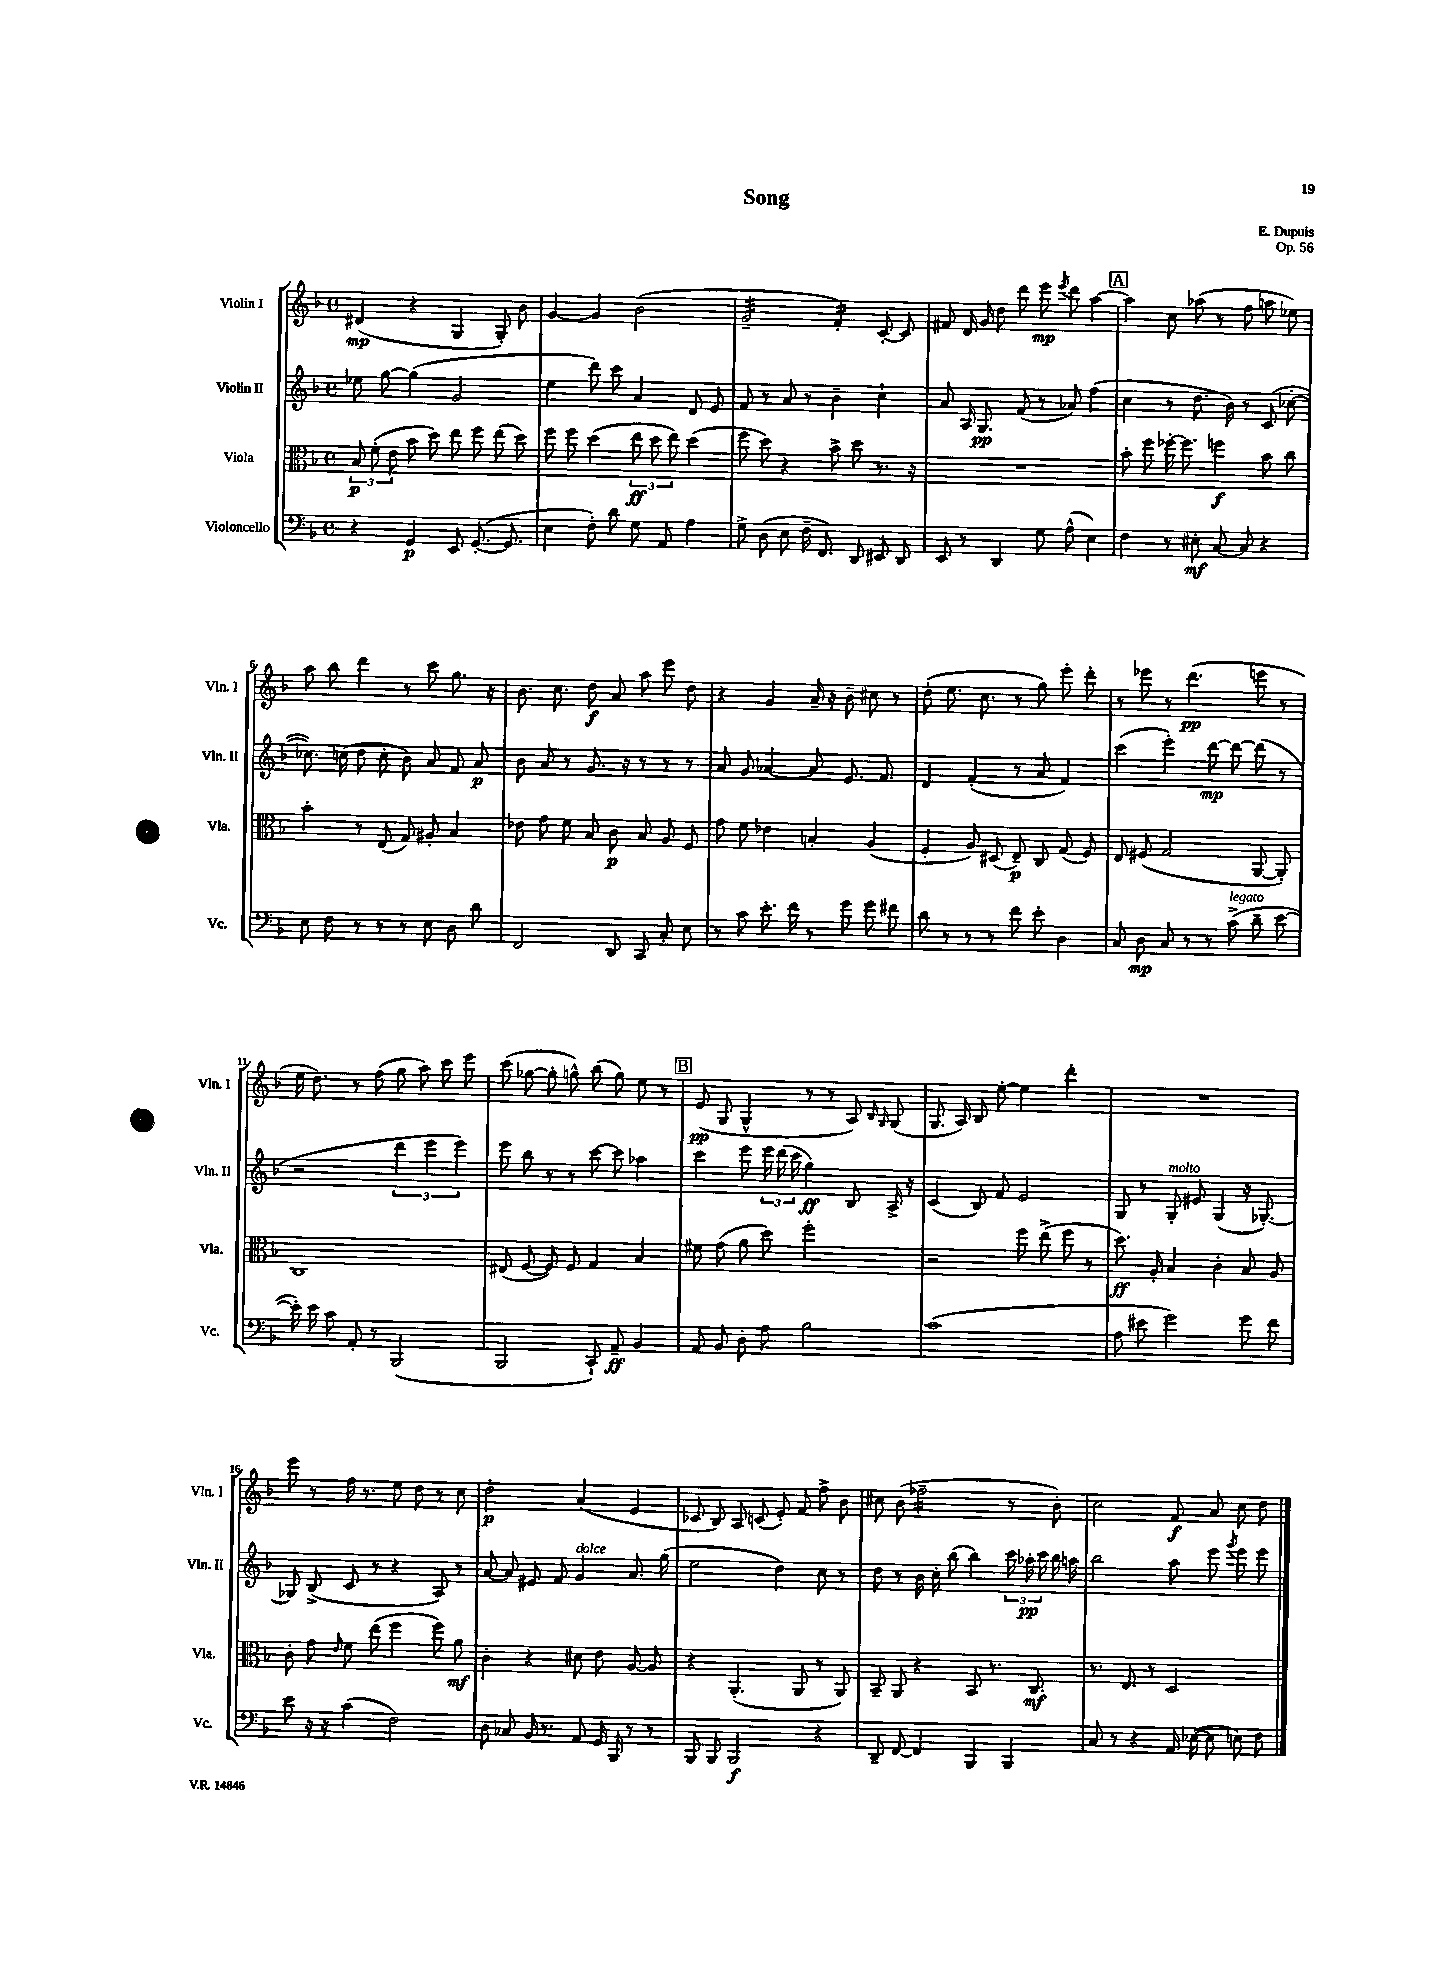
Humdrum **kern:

**kern	**kern	**kern	**kern
*staff4	*staff3	*staff2	*staff1
*clefF4	*clefC3	*clefG2	*clefG2
*k[b-]	*k[b-]	*k[b-]	*k[b-]
*M4/4	*M4/4	*M4/4	*M4/4
*met(c)	*met(c)	*met(c)	*met(c)
4r	12B-	8ee-	(4d#
.	(12f'	.	.
.	.	[8gg	.
.	12e	.	.
4GG	8b-	(4gg]	4r
.	8dd)	.	.
8EE	8ee	2g	4G
([8.GG'	8ff	.	.
.	(8ee	.	8G')
8.GG]	.	.	.
.	8dd)	.	8b-
=	=	=	=
4E	8ff	4ee	[4g
.	8ff	.	.
8F')	(4dd	8ddd)	4g]
8d	.	8ccc	.
8G	12ee	4a	(2b-
.	12dd	.	.
8AA	.	.	.
.	12ee)	.	.
4A	(4dd	8d	.
.	.	8e	.
=	=	=	=
8G^	8ff	8f	2g~
(8D	8dd)	8r	.
8E	4r	8a	.
16F~	.	8r	.
8.FF)	.	.	.
.	8b-^	4b-~	4f')
8DD	8dd	.	.
8EE#	8.r	4cc`	[8c'
8DD	.	.	8c]
.	16r	.	.
=	=	=	=
8EE	1r	8a	8f#
8r	.	16A	16d
.	.	8.G	16g
4DD	.	.	8dd
.	.	(8f	8ddd
8G	.	8r	8eee
.	.	.	8qeee
(8A^^	.	8a-)	8ddd
4E)	.	(4ff	[4aa
=	=	=	=
4F	8b-'	4cc	4aa]
.	8ff	.	.
8r	[16ff-'	8r	8cc
.	8.ff-]	.	.
8E#'	.	8.dd	(8aa-
[8C	4ff	.	8r
.	.	16b-)	.
8C]	.	8r	8ff
4r	8b-	(8c	8aa
.	8cc	[8cc-'	8ee-)
=	=	=	=
8E	4b-'	8.cc-])	8aa
8F	.	.	8bb-
.	.	(16cc	.
8r	8r	8dd	4ddd
8r	(8E	8cc'	.
8r	8G)	8b-)	8r
8E	8A#'	8a	8ccc
8D	4B-	8f	8.gg
8d	.	8a	.
.	.	.	16r
=	=	=	=
2FF	8e-	8b-	8.b-
.	8g	8a	.
.	.	.	8.cc
.	8f	8r	.
.	8B-	8.g	8dd
8DD	8c	.	8a
.	.	16r	.
8CC	8B-	8r	8aa
8C'	8A	8r	8eee
8E	8F	8r	8dd
=	=	=	=
8r	8g	8a	4r
8c	8f	8g	.
8.e'	4e-	[4a-	4g
16f	.	.	.
8r	4B'	8a-]	16a~
.	.	.	16r
8g	.	8.e	8b-~
8g	(4A	.	8cc#
.	.	8.f	.
8f#	.	.	8r
=	=	=	=
8d	4F'	4d	(8dd'
8r	.	.	8.ee
8r	8A)	(4f'	.
.	.	.	8.cc
8r	(8D#	.	.
8f	8E~)	8r	8r
8e'	8C	8a	8gg)
4D	(8G	4f)	8eee'
.	8F)	.	8ddd'
=	=	=	=
8C	8E	(4ccc	8r
8D	(8F#	.	8eee-
8C	2G	4eee')	8r
8r	.	.	(4.ddd
8r	.	[8ddd	.
(8c^	.	8ddd_	.
8d~	[8AA	(8ddd]	8eee
[8e	8AA'])	8r	8r
=	=	=	=
16e'])	1C	2r	16ee
16e	.	.	8.dd)
8c	.	.	.
8AA'	.	.	8r
8r	.	.	(8ff
(2BBB-	.	6ddd	8gg
.	.	.	8aa)
.	.	6eee	.
.	.	.	8ccc
.	.	6eee)	.
.	.	.	8eee
=	=	=	=
2BBB-	(8E#	8eee	(8ccc
.	[8F	8bb-	[8gg-
.	8F])	8r	8gg-']
.	8F	8r	8gg^^)
8CC`)	4G	[8ccc	(8bb-
8AA~	.	8ccc]	8gg)
4BB-	4B-	4aa-	8ee
.	.	.	8r
=	=	=	=
8AA	8f#	4ccc	(8e
8BB-	(8g	.	8G
8D'	8a	8eee	4G^^
8A	8dd)	24eee	.
.	.	(24ddd	.
.	.	24ccc	.
2B-	2ff'	4gg)	8r
.	.	.	8r
.	.	8B-	8A)
.	.	.	16qqB-
.	.	.	16qqG
.	.	16A^	(8G
.	.	16r	.
=	=	=	=
(1c	2r	(4c	8.G
.	.	.	16A)
.	.	8B-)	8B-
.	.	8f	[8ee'
.	8ff	2e	4ee]
.	(8ee^	.	.
.	8ff	.	4ddd'
.	8r	.	.
=	=	=	=
8A	8.dd)	8G	1r
8e#	.	8r	.
.	16A'	.	.
2g)	4B-	8G'	.
.	.	8e#	.
.	4c'	(4G	.
8g	8B-	16r	.
.	.	[8.G-')	.
8f	8A	.	.
=	=	=	=
8e	8c'	8G-]	8eee
16r	8g	(8B-^	8r
16r	.	.	.
.	16qqe	.	.
(4c	8f	8c	16ff
.	.	.	8.r
.	(8ee	8r	.
2F)	4ff	4r	8ee
.	.	.	8dd
.	8ff)	8A)	8r
.	8a	8r	8cc
=	=	=	=
8D	4c'	[8a	2dd'
8C-	.	8a]	.
16BB-	4r	8e#	.
8.r	.	.	.
.	.	8f	.
8AA	8d#	4g	(4a
16GG	8e	.	.
16BBB-	.	.	.
8r	[8A	8.a	4e
8r	8A]	.	.
.	.	(16gg	.
=	=	=	=
8BBB-	4r	2ee	8c-
8BBB-	.	.	8B-)
2BBB-	(4.AA'	.	8A
.	.	.	(8c
.	.	4dd)	8e')
.	8AA	.	8f
4r	8r	8cc	8ff^
.	8AA)	8r	8b-
=	=	=	=
8DD~	8BB-~	8dd	8cc#
[8FF	8AA	8r	(8b-
4FF]	4r	16b-	2ff-~
.	.	16cc'	.
.	.	(8bb-	.
4BBB-	8BB-	4bb-)	.
.	8.r	.	.
4BBB-	.	24ccc	8r
.	.	24aa-'	.
.	8.C	.	.
.	.	24ccc	.
.	.	16bb-	8b-')
.	.	16aa	.
=	=	=	=
8C	8.r	2bb-	2cc
8r	.	.	.
.	8.E	.	.
4r	.	.	.
.	8r	.	.
16AA	2D	8aa	8f
([16E-	.	.	.
8E-]	.	8eee	8a
.	.	8qggg	.
8E)	.	8eee	8cc
8F	.	8eee	8dd
==	==	==	==
*-	*-	*-	*-
